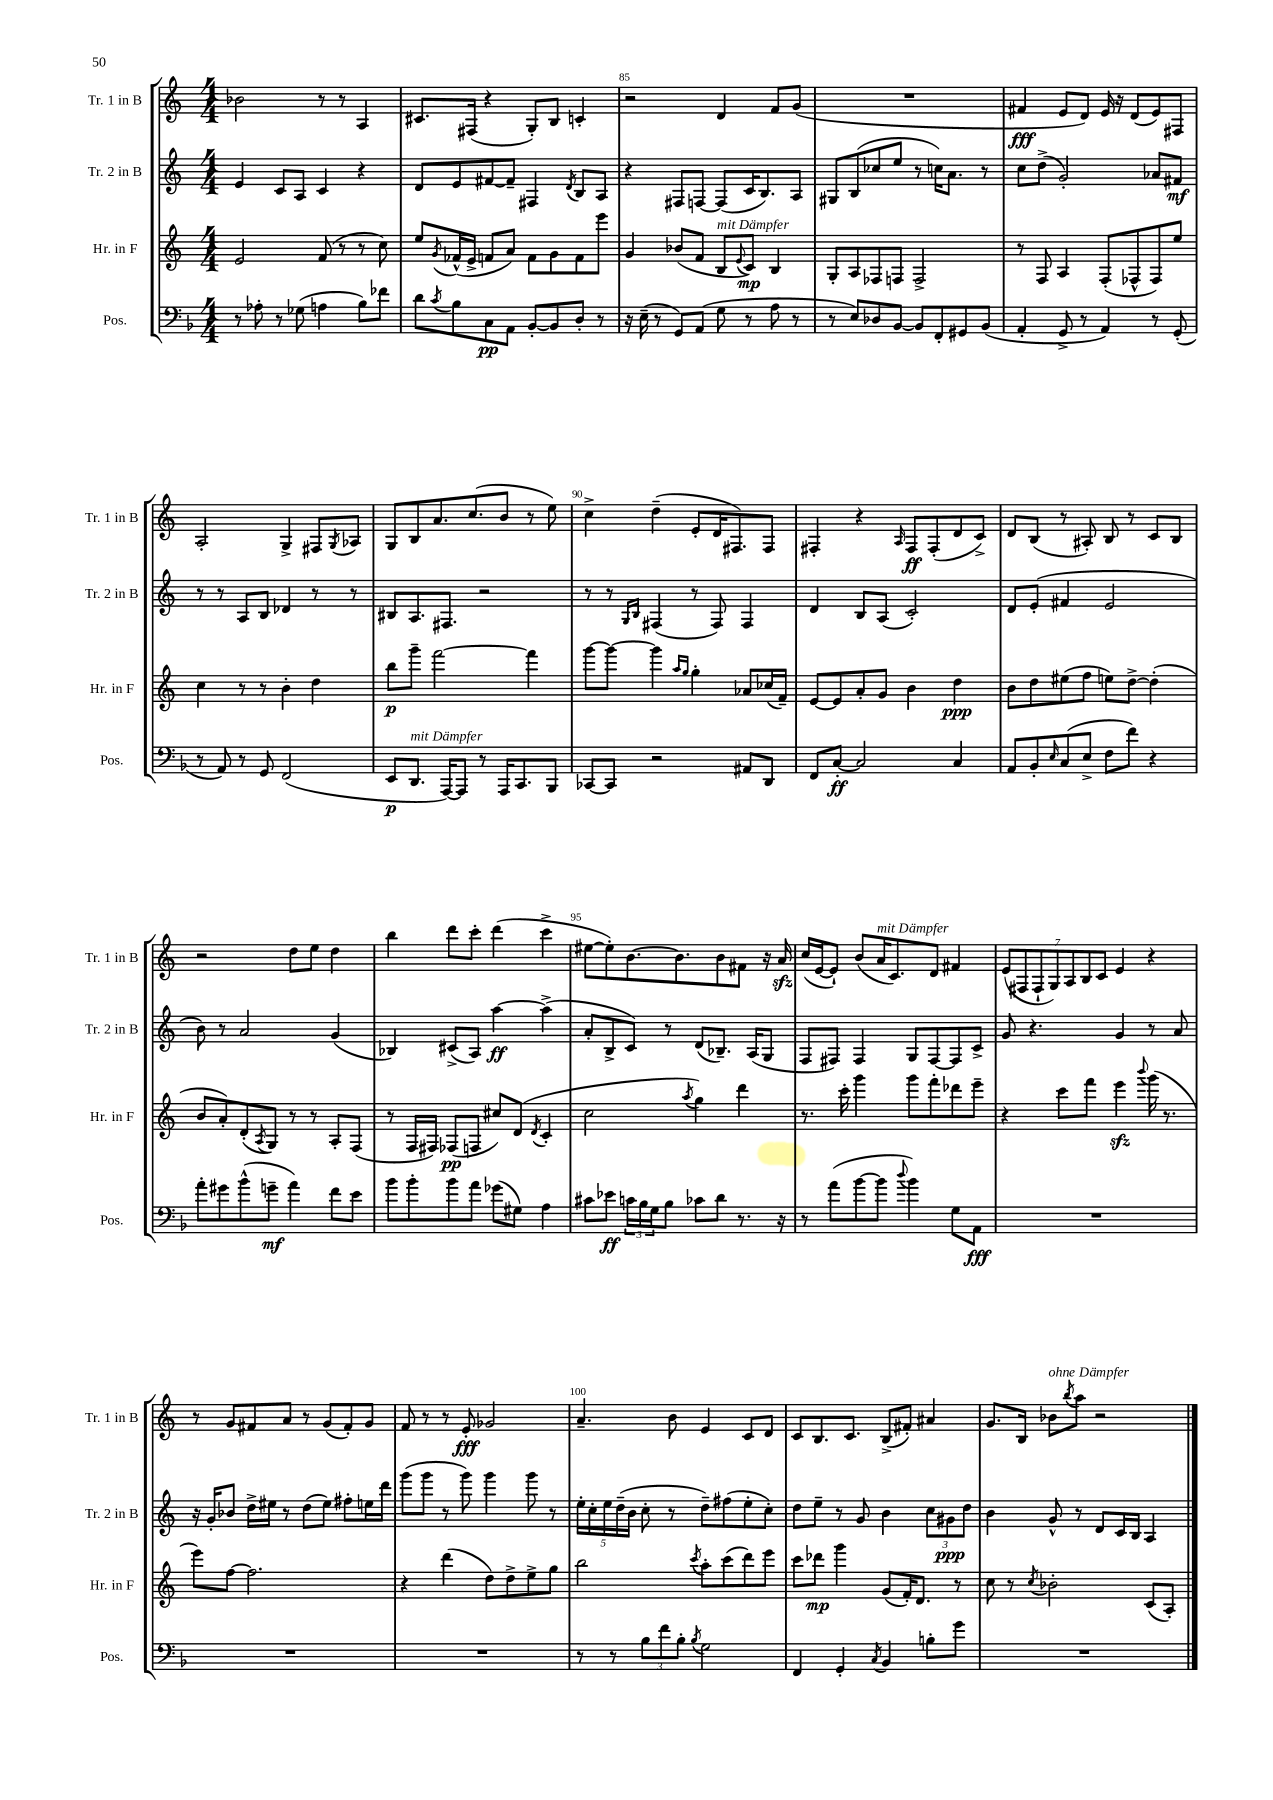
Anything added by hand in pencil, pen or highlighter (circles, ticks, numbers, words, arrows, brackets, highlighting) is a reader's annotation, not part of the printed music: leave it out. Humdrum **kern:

**kern	**kern	**kern	**kern
*staff4	*staff3	*staff2	*staff1
*clefF4	*clefG2	*clefG2	*clefG2
*k[b-]	*k[]	*k[]	*k[]
*M4/4	*M4/4	*M4/4	*M4/4
8r	2e	4e	2b-
8A-'	.	.	.
8r	.	8c	.
(8G-	.	8A	.
4A	(8f	4c	8r
.	8r	.	8r
8B-)	8r	4r	4A
8f-	8cc)	.	.
=	=	=	=
8d	8ee	8d	8.c#
8qc	8qg	.	.
8B-	(16f-^^	8e	.
.	16e^	.	(16F#
8C	8f	[8f#	4r
8AA	8a)	8f#~]	.
[8BB-'	8f	4F#	8G')
8BB-]	8g	.	8B
.	.	8qd	.
8D'	8f	8B	4c'
8r	8eee	8A	.
=	=	=	=
16r	4g	4r	2r
(16E~	.	.	.
8r	.	.	.
8GG)	(8b-	8F#	.
(8AA	8f	[8F	.
8G	8B	(8F]	4d
.	8qqe	.	.
8r	8c)	16c	.
.	.	8.B)	.
8A	4B	.	8f
8r	.	8A	(8g
=	=	=	=
8r	8G'	8G#	1r
8E)	8A	(8B	.
8D-	8F-	8cc-	.
[8BB-	8F	8ee	.
8BB-]	2F^	8r	.
8FF'	.	16cc)	.
.	.	8.a	.
8GG#	.	.	.
(8BB-	.	8r	.
=	=	=	=
4AA'	8r	8cc	4f#
.	8F	(8dd^	.
8GG^	4A	2g')	8e
8r	.	.	8d)
4AA)	(8F'	.	16e
.	.	.	16r
.	8F-^^	.	(8d
8r	8F-)	8a-	8e)
(8GG'	8ee	8f#	8F#
=	=	=	=
8r	4cc	8r	2A'
8AA)	.	8r	.
8r	8r	8A	.
8GG	8r	8B	.
(2FF	4b'	4d-	4G^
.	4dd	8r	8F#
.	.	.	8qG
.	.	8r	8A-
=	=	=	=
8EE	8bb	8B#	8G
8.DD	8ggg~	8.A	8B
.	[2fff	.	8.a
[16AAA)	.	8.F#	.
8AAA]	.	.	.
.	.	.	(8.cc
8r	.	2r	.
16AAA	.	.	8b
8.CC	.	.	.
.	4fff]	.	8r
8BBB-	.	.	8ee)
=	=	=	=
[8CC-	[8ggg	8r	4cc^
8CC-]	8ggg_	8r	.
.	.	16qqG	.
.	.	16qqB	.
2r	4ggg]	(4F#	(4dd~
.	16qqaa	.	.
.	16qqgg	.	.
.	4gg'	8r	8e'
.	.	8F#)	16d
.	.	.	8.F#)
8AA#	8a-	4F#	.
8DD	(16cc-	.	8F#
.	16f~)	.	.
=	=	=	=
8FF	[8e	4d	4F#'
[8C'	8e]	.	.
2C]	8a'	8B	4r
.	8g	(8A	.
.	.	.	16qqA
.	4b	2c')	8F#
.	.	.	(8F#'
4C	4dd	.	8d
.	.	.	8c^)
=	=	=	=
8AA	8b	8d	8d
8BB-'	8dd	(8e'	(8B
16qqE	.	.	.
(8C	(8ee#	4f#	8r
8E^	8ff	.	8A#')
8F	8ee)	2e	8B
8f)	[8dd^	.	8r
4r	(4dd']	.	8c
.	.	.	8B
=	=	=	=
8a'	8b	8b)	2r
8g#	8a')	8r	.
(8b-^^	(8d'	2a	.
.	8qA	.	.
8g~	8G)	.	.
4a)	8r	.	8dd
.	8r	.	8ee
8f	8A'	(4g	4dd
8e	(8F	.	.
=	=	=	=
8b-	8r	4B-)	4bb
8b-'	16F	.	.
.	16F#)	.	.
8b-	(8F-	(8c#^	8ddd
8a	8F	8A)	8ccc'
(8g-	8cc#)	[4aa	(4ddd
8G#)	(8d	.	.
.	8qd	.	.
4A	4c'	(4aa^]	4ccc^
=	=	=	=
8c#	2cc	8a'	[8ee#
8e-	.	8B^	8ee#'])
24c	.	8c)	[8.b
24B-	.	.	.
24G	.	.	.
8B-	.	8r	.
.	.	.	8.b]
.	8qaa	.	.
8c-	4gg)	(8d	.
8d	.	8.B-~)	8b
8.r	4ddd	.	8f#
.	.	(16A	.
.	.	8G	16r
16r	.	.	16a
=	=	=	=
8r	8.r	8F	(16cc
.	.	.	[16e
(8a	.	8F#)	8e`])
.	16ccc'	.	.
[8b-	4ggg	4F#	(8b
8b-]	.	.	16a
.	.	.	8.c)
8qqdd	.	.	.
4b-)	8ggg	8G	.
.	8fff'	[8F#	8d
8G	8ddd-	8F#]	4f#
8AA	8eee~	8c^	.
=	=	=	=
1r	4r	8g	(14e
.	.	.	14F#
.	.	4.r	.
.	.	.	14F#`
.	.	.	14G)
.	8ccc	.	.
.	.	.	14A
.	.	.	14B
.	8fff	.	.
.	.	.	14c
.	4eee	4g	4e
.	8qqbbb	.	.
.	(16ggg	8r	4r
.	8.r	.	.
.	.	8a	.
=	=	=	=
1r	8eee)	16r	8r
.	.	16g'	.
.	[8ff	8b-	8g
.	2.ff]	16dd^	8f#
.	.	16ee#	.
.	.	8r	8a
.	.	(8dd	8r
.	.	8ee#)	(8g
.	.	8ff#'	8f#')
.	.	16ee	8g
.	.	16ddd	.
=	=	=	=
1r	4r	(8ggg	8f
.	.	8ggg	8r
.	(4ddd	8r	8r
.	.	8ggg)	8e'
.	8dd)	4ggg	2g-
.	8dd^	.	.
.	8ee^	8ggg	.
.	8gg	8r	.
=	=	=	=
8r	2bb	20ee'	4.a~
.	.	20cc'	.
.	.	20ee	.
8r	.	.	.
.	.	(20dd~	.
.	.	20b	.
12B-	.	8cc'	.
12f	.	.	.
.	.	8r	8b
12B-'	.	.	.
8qB-	8qccc	.	.
2G	8aa'	8dd~)	4e
.	(8ccc	(8ff#	.
.	8ddd)	8ee'	8c
.	8eee	8cc')	8d
=	=	=	=
4FF	8ccc	8dd	8c
.	8ddd-	8ee~	8.B
4GG'	4ggg	8r	.
.	.	.	8.c
.	.	8g	.
8qC	.	.	.
4BB-	(8g	4b	(8B^
.	16f')	.	8f#')
.	8.d	.	.
8B'	.	12cc	4a#
.	.	12g#	.
8g	8r	.	.
.	.	12dd	.
=	=	=	=
1r	8cc	4b	8.g
.	8r	.	.
.	.	.	16B
.	8qcc	.	.
.	2b-'	8g^^	8b-
.	.	.	8qbb
.	.	8r	8aa
.	.	8d	2r
.	.	16c	.
.	.	16B	.
.	(8c	4A	.
.	8A')	.	.
==	==	==	==
*-	*-	*-	*-
